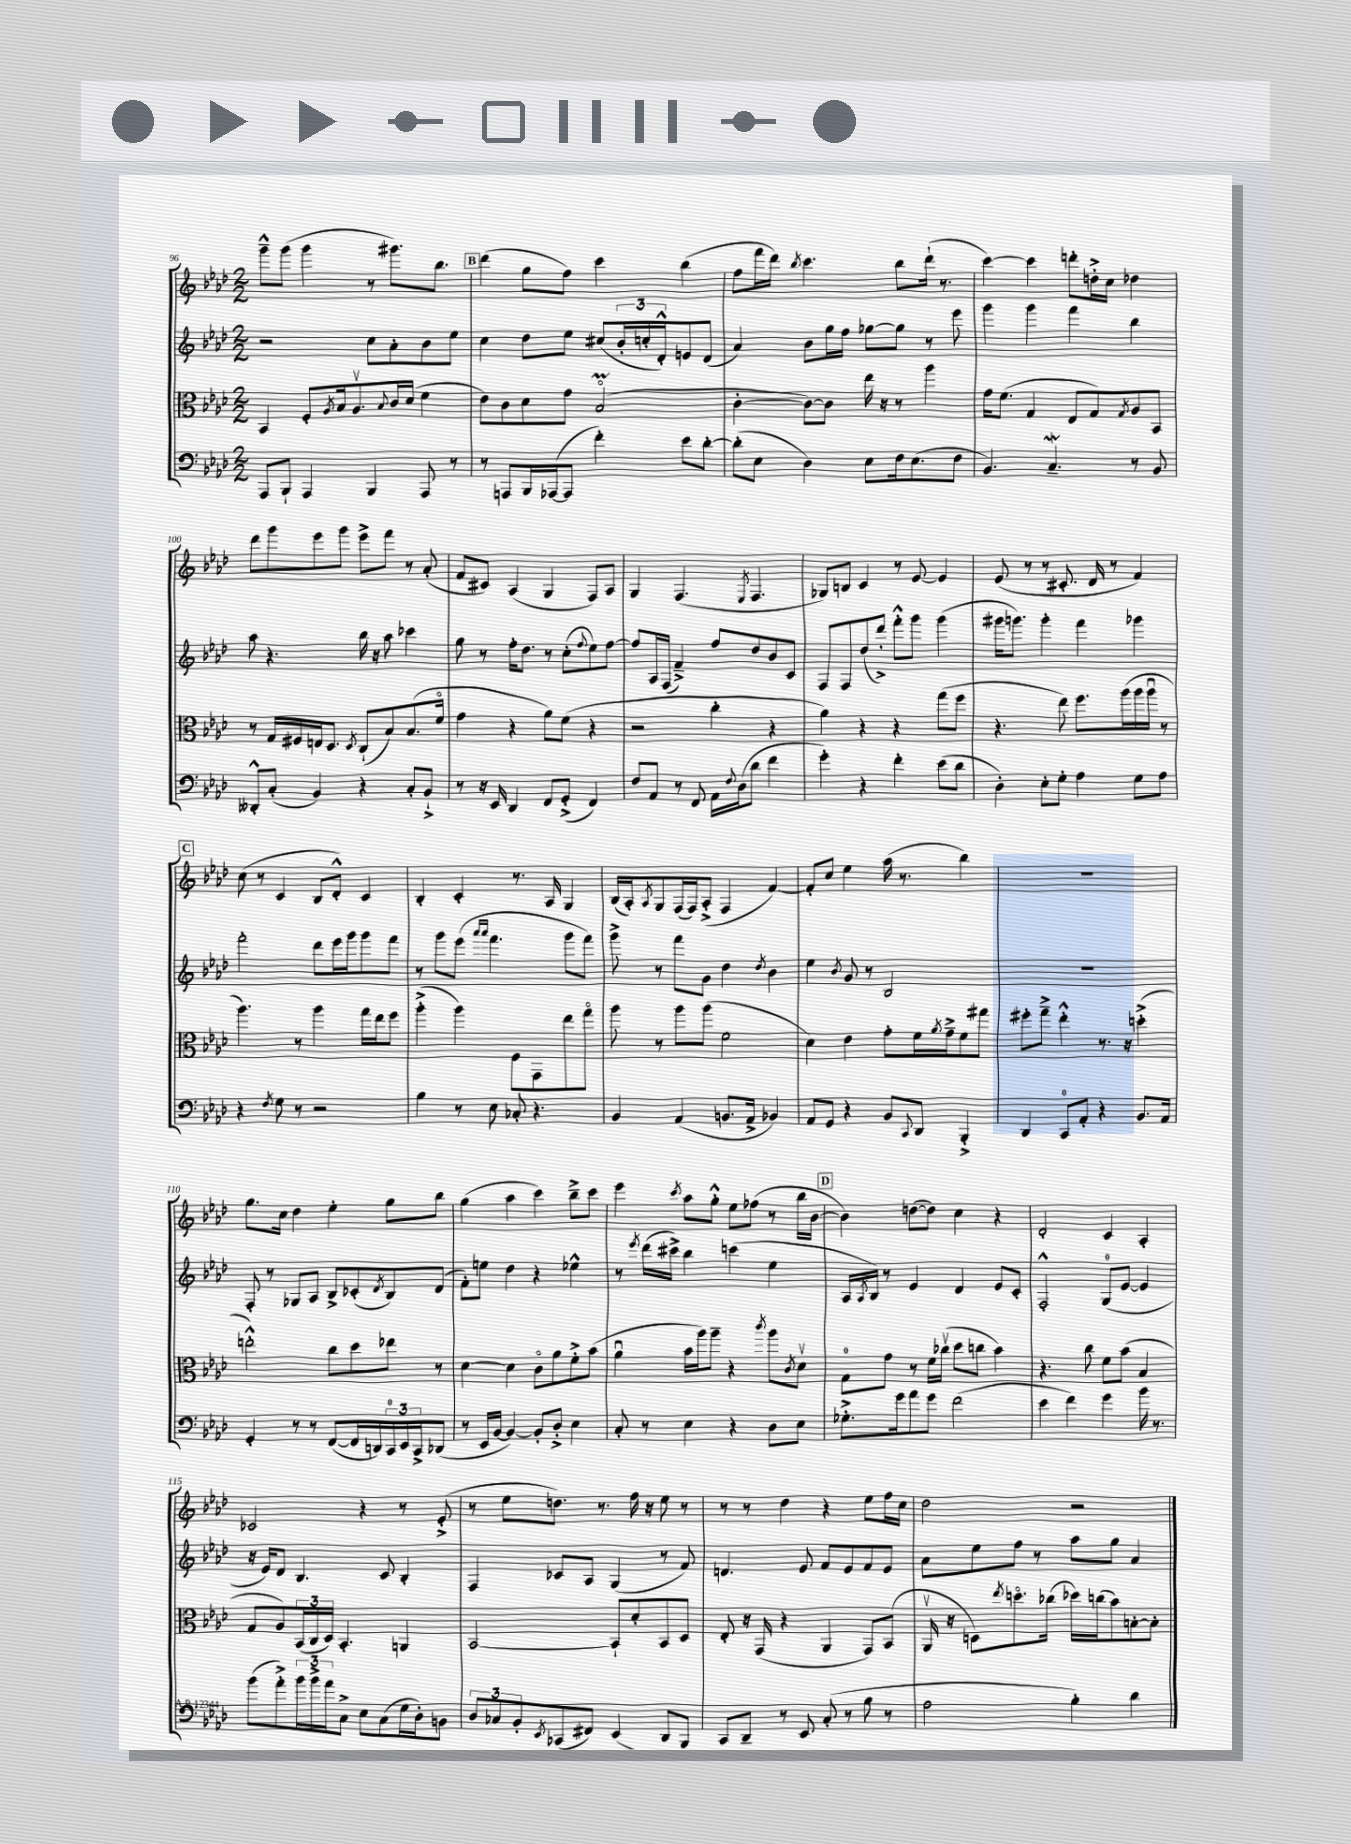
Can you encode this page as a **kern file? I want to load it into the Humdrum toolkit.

**kern	**kern	**kern	**kern
*staff4	*staff3	*staff2	*staff1
*clefF4	*clefC3	*clefG2	*clefG2
*k[b-e-a-d-]	*k[b-e-a-d-]	*k[b-e-a-d-]	*k[b-e-a-d-]
*M2/2	*M2/2	*M2/2	*M2/2
8AAA-	4BB-	2r	8ggg~^^
8BBB-`	.	.	(8ggg
4AAA-	8F'	.	4ggg
.	8qA-	.	.
.	16B-	.	.
.	8.A-v	.	.
4BBB-	.	8cc	8r
.	8qqB-	.	.
.	16c	8a-'	8.ggg#)
.	(16d-	.	.
8AAA-	4f	8b-	.
.	.	.	8.bb-
8r	.	8ee-	.
=	=	=	=
8r	8e-)	4cc	(4ddd-
8AAA	8c	.	.
16BBB-	8d-	8dd-	8gg
([16AAA-	.	.	.
8AAA-]	8g	8ee-	8ff)
4f')	(2B-o	(8cc#	4ccc
.	.	24b-'	.
.	.	24cc'	.
.	.	24d-'^^)	.
8e-	.	8e	(4bb-
[8d-'	.	(8d-	.
=	=	=	=
(8d-']	[4c'	4a-)	8ff
8E-	.	.	16fff
.	.	.	16ddd-)
.	.	.	8qbb-
4D-)	8c_)	8b-	4.ccc
.	8c]	16gg	.
.	.	16ff	.
8E-	16ee-	[8gg-	.
.	16r	.	.
16F	8r	8gg-]	8bb-
(8.E-	.	.	.
.	4aa-	8r	(16ddd-`
.	.	.	8.r
8F	.	8eee-	.
=	=	=	=
4.BB-)	16g	4ggg	[4ccc)
.	(8.f	.	.
.	4G	4ggg	4ccc]
4.C~	.	.	.
.	8E-	4fff	8ddd'
.	8G)	.	16dd'^
.	.	.	16cc
.	8qG	.	.
8r	8A-	4bb-	4dd-
8BB-	8BB-	.	.
=	=	=	=
8DD--'^^	8r	8aa-	8ddd-
(8C'	16G	4.r	8ggg
.	16F#	.	.
4BB-)	16E	.	8eee-
.	8.D-	.	.
.	.	.	8ggg
.	8qD-	.	.
4r	(8C`	16bb-	8eee-^
.	.	16r	.
.	8B-)	8aa-	8fff
8C'	(8.B-	4ccc-	8r
8BB-`^	.	.	(8a-'
.	16fo	.	.
=	=	=	=
8r	4g	8gg	8f
16r	.	8r	8c#)
16EE-	.	.	.
4DD-	4r	16ff'	(4A-
.	.	8.dd-	.
8FF	8a-)	8r	4G
(8GG'^	(8f	(8cc'	.
.	.	8qqff	.
4FF)	4r	8ee-)	8F)
.	.	[8ff	8A-
=	=	=	=
8F	2r	8ff]	4G
8AA-	.	16A-	.
.	.	(16F	.
8r	.	4f~^)	(4.F
8FF	.	.	.
16AA-	4cc'	8ff	.
8qqF	.	.	.
(16D-	.	.	.
.	.	.	8qE-
8d-	.	8dd-	4.F
4f	4r	8b-	.
.	.	8c	.
=	=	=	=
4g')	4a-)	8F	8G-)
.	.	8F	8B
4r	4r	(8dd-	4c
.	.	8ddd-'^)	.
4f'	4r	8fff'^^	8r
.	.	8ggg	[8e-
(8e-	(8gg	(4ggg	4e-]
8d-	8ff	.	.
=	=	=	=
4D-')	4.r	16ggg#	(8e-
.	.	8.ggg)	.
.	.	.	8r
8E-'	.	4ggg'	8r
8G'	8ee-)	.	8.c#'
4A-	8.ff	4fff	.
.	.	.	16d-
.	.	.	8r
.	(16aa-	.	.
8G	16aa-	4ggg-	4f)
.	16aa-u	.	.
8A-	8r	.	.
=	=	=	=
4r	4.aa-)	2fff'	(8cc
.	.	.	8r
8qF	.	.	.
8G	.	.	4c
8r	8r	.	.
2r	4aa-	8ddd-	8B-
.	.	16eee-	8d-'^^)
.	.	16ggg	.
.	16gg	8ggg	4c
.	16ee-	.	.
.	8ff	8fff	.
=	=	=	=
4B-	(4aa-'^	8r	4B-'
.	.	8ggg	.
8r	4aa-)	(8eee-	4c'
.	.	16qqaaa-	.
.	.	16qqaaa-	.
8E-	.	4.fff	.
8C-'	8F	.	8.r
4.r	8GG	.	.
.	.	.	16A-
.	8ee-	8ggg	4G
.	8ggo	8fff)	.
=	=	=	=
4BB-	8aa-	8ggg^	(16B-
.	.	.	16A-')
.	.	.	8qA-
.	8r	8r	8G
(4AA-	8aa-	8fff	(16F
.	.	.	16F)
.	(8aa-	8g	(8A-'^
8.BB	2f	4dd-	4F
16AA-^	.	.	.
.	.	8qdd-	.
4BB-)	.	4b-	[4f)
=	=	=	=
8AA-	4d-)	4ee-	8f']
8GG	.	.	8cc
.	.	8qb-	.
4r	4e-	8g	4ee-
.	.	8r	.
8BB-	8g'	2B-	(16aa-
.	.	.	8.r
8qqCC	.	.	.
8DD-	16f	.	.
.	8qa-	.	.
.	16g~^	.	.
4BBB-'^	8f	.	4bb-)
.	8gg#	.	.
=	=	=	=
4DD-	8ff#'	1r	1r
.	8gg~^	.	.
8CC	4ee-'^^	.	.
8AA-'	.	.	.
4r	8.r	.	.
.	16r	.	.
8.BB-	(4dd'^	.	.
16AA-	.	.	.
=	=	=	=
4GG'	2ee'^^)	8F'	8.gg
.	.	8r	.
.	.	.	16cc
8r	.	8G-	4dd-
8r	.	8A-	.
([8FF	8cc	8B-^	4ee-'
16FF]	8dd-	(8c-'	.
16DD)	.	.	.
.	.	8qd-	.
24CC	8ee-	8B-)	8gg
24EE-	.	.	.
24CC^	.	.	.
(8DD-	8r	(8d-	8bb-
=	=	=	=
8r	[4d-	8f')	(4gg
16EE-	.	8ee	.
[16BB-	.	.	.
4BB-_)	4d-]	4dd-	4aa-
8BB-']	8co	4r	4ccc)
8D-'^	8a-	.	.
4E-	8f'^	4ee-^^	8bb-~^
.	(8b-	.	8ccc
=	=	=	=
8C'	4a-u	8r	4eee-
.	.	8qeee-	.
8r	.	(16ddd-	.
.	.	16ccc#^)	.
.	.	.	8qccc
4E-	16b-	4bb-	8aa-
.	16aa-)	.	.
.	8aa-~	.	8gg'^^
4r	4r	(4ccc	8ee-
.	.	.	(8ff-
.	8qccc	.	.
8D-	8aa-	4ee-	8r
.	8qc	.	.
8E-	8d-v	.	16bb-
.	.	.	[16b-
=	=	=	=
8.G-'^	8G	16A-	4b-])
.	.	8qA-	.
.	.	16B-)	.
.	8g	8r	.
16g	.	.	.
8a-	8r	4e-	([8dd
8g	16f	.	8dd])
.	(16cc-v	.	.
(2f	8dd-	4d-	4cc
.	8cc	.	.
.	4b-)	8e-	4r
.	.	8c'	.
=	=	=	=
4e-	4.r	2F'^^	2d-'
4f)	.	.	.
.	8cc	.	.
4g	8f	(8G	4c
.	(8b-	[8e-	.
16b-	4B-	4e-]	4A-'
8.r	.	.	.
=	=	=	=
(8b-	8G	16r	2c-
.	.	16e-)	.
8a-'^)	8A-)	8d-	.
24b-	(24BB-	4.B-	.
24b-^	24C	.	.
24a-	24D-)	.	.
8C^	4.BB-'	.	.
8E-	.	.	4r
(8C	.	8c	.
16G	4AA	4B-'	8r
16D-')	.	.	.
8BB	.	.	(8e-'^
=	=	=	=
12D-	[2BB-	4F	8r
12C-	.	.	.
.	.	.	8ee-
12BB-'	.	.	.
8qEE-	.	.	.
(8CC-	.	8c-	8.dd)
8FF#)	.	8A-	.
.	.	.	8.r
(4EE-	8BB-`]	(4G	.
.	8d-'	.	16ff
.	.	.	16r
8DD-	8BB-	8r	8ee-
8BBB-)	8D-	8f)	8r
=	=	=	=
8CC	8E-'	4.d	8r
8DD-~	16r	.	8r
.	(16GG	.	.
8r	4r	.	4dd-
8EE-	.	8e-	.
(8C'	4AA-	8f	4r
8r	.	8e-	.
8B-	8GG)	8f	8ee-
8r	(8BB-	8e-	16ff
.	.	.	16cc
=	=	=	=
2A-	16AA-v	8a-	2dd-
.	16r	.	.
.	8D)	8ee-	.
.	8qee-	.	.
.	8.ddo	8ff	.
.	.	8r	.
.	(16cc-	.	.
4B-')	16dd-)	8aa-	2r
.	(16cc	.	.
.	8b-)	8gg	.
4d-	[8B'	4a-	.
.	8B']	.	.
==	==	==	==
*-	*-	*-	*-
